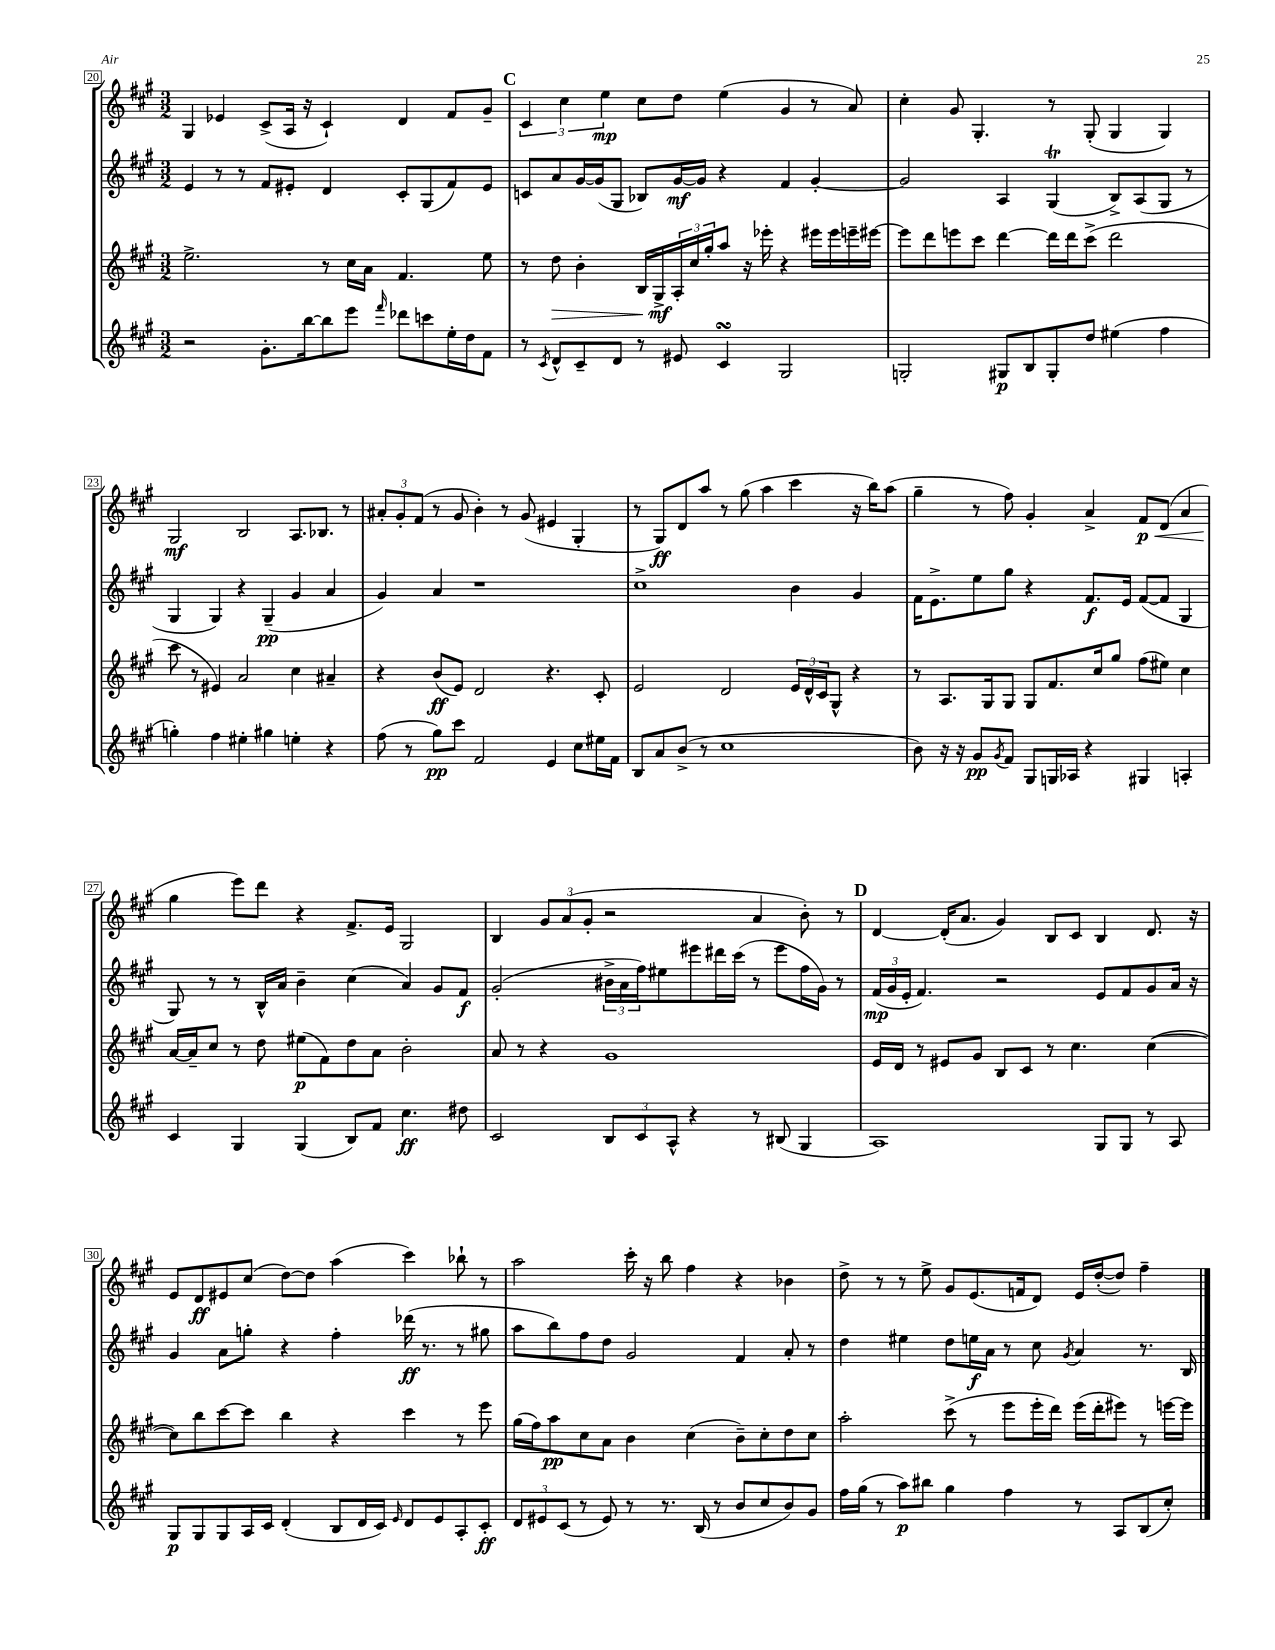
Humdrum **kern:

**kern	**kern	**kern	**kern
*staff4	*staff3	*staff2	*staff1
*clefG2	*clefG2	*clefG2	*clefG2
*k[f#c#g#]	*k[f#c#g#]	*k[f#c#g#]	*k[f#c#g#]
*M3/2	*M3/2	*M3/2	*M3/2
2r	2.ee^	4e	4G#
.	.	8r	4e-
.	.	8r	.
8.g#'	.	8f#	(8c#^
.	.	8e#'	16A
[16bb	.	.	16r
8bb]	8r	4d	4c#`)
8eee	16cc#	.	.
.	16a	.	.
16qqfff#	.	.	.
8ddd-	4.f#	8c#'	4d
8ccc	.	(8G#	.
16ee'	.	8f#)	8f#
16dd	.	.	.
8f#	8ee	8e#	8g#~
=	=	=	=
8r	8r	8c	6c#
8qc#	.	.	.
8d^^	8dd	8a	.
.	.	.	6cc#
8c#~	4b'	[16g#	.
.	.	(16g#]	.
.	.	.	6ee
8d	.	8G#	.
8r	16B	8B-)	8cc#
.	16G#^	.	.
8e#	24A'	[16g#	8dd
.	24cc#	.	.
.	.	16g#]	.
.	24gg#'	.	.
4c#	8aa	4r	(4ee
.	16r	.	.
.	16eee-'	.	.
2G#	4r	4f#	4g#
.	16eee#	[4g#'	8r
.	16eee#	.	.
.	16eee~	.	8a)
.	[16eee#	.	.
=	=	=	=
2G'	8eee#]	2g#]	4cc#'
.	8ddd	.	.
.	8eee	.	8g#
.	8ccc#	.	4.G#'
8G#	[4ddd	4A	.
8B	.	.	.
8G#'	16ddd]	(4G#	8r
.	16ddd	.	.
8dd	(8ccc#^	.	(8G#'
(4ee#	2ddd	8B^)	4G#
.	.	(8A	.
4ff#	.	8G#	4G#)
.	.	8r	.
=	=	=	=
4gg')	8ccc#	4G#	2G#
.	8r	.	.
4ff#	4e#)	4G#)	.
4ee#'	2a	4r	2B
4gg#	.	(4G#~	.
4ee'	4cc#	4g#	8.A
.	.	.	8.B-
4r	4a#~	4a	.
.	.	.	8r
=	=	=	=
(8ff#	4r	4g#)	12a#'
.	.	.	12g#'
8r	.	.	.
.	.	.	(12f#
8gg#)	(8b	4a	8r
8ccc#	8e)	.	8g#
2f#	2d	1r	4b')
.	.	.	8r
.	.	.	(8g#
4e	4.r	.	4e#
8cc#	.	.	4G#'
16ee#	8c#'	.	.
16f#	.	.	.
=	=	=	=
8B	2e	1cc#^	8r
8a	.	.	8G#)
(8b^	.	.	8d
8r	.	.	8aa
1cc#	2d	.	8r
.	.	.	(8gg#
.	.	.	4aa
.	24e	4b	4ccc#
.	24d^^	.	.
.	24c#	.	.
.	8G#^^	.	.
.	4r	4g#	16r
.	.	.	16bb)
.	.	.	(8aa
=	=	=	=
8b)	8r	16f#	4gg#~
.	.	8.e^	.
16r	8.A	.	.
16r	.	.	.
8g#	.	8ee	8r
.	16G#	.	.
8qg#	.	.	.
8f#	8G#	8gg#	8ff#)
8G#	8G#	4r	4g#'
16G	8.f#	.	.
16A-	.	.	.
4r	.	8.f#	4a^
.	16cc#	.	.
.	8gg#	.	.
.	.	16e	.
4G#	(8ff#	([8f#	8f#
.	8ee#)	8f#]	(8d
4A'	4cc#	4G#	4a
=	=	=	=
4c#	[16a	8G#)	4gg#
.	16a~]	.	.
.	8cc#	8r	.
4G#	8r	8r	8eee)
.	8dd	16B^^	8ddd
.	.	16a	.
(4G#	(8ee#	4b~	4r
.	8f#)	.	.
8B)	8dd	(4cc#	8.f#^
8f#	8a	.	.
.	.	.	16e
4.cc#	2b'	4a)	2G#
.	.	8g#	.
8dd#	.	8f#	.
=	=	=	=
2c#	8a	(2g#'	4B
.	8r	.	.
.	4r	.	12g#
.	.	.	(12a
.	.	.	12g#'
12B	1g#	24b#^	2r
.	.	24a	.
12c#	.	24ff#)	.
.	.	8ee#	.
12A^^	.	.	.
4r	.	8eee#	.
.	.	16ddd#	.
.	.	(16ccc#	.
8r	.	8r	4a
(8B#	.	8eee#	.
4G#	.	16ff#	8b')
.	.	16g#)	.
.	.	8r	8r
=	=	=	=
1A)	16e	(24f#	[4d
.	.	24g#	.
.	16d	.	.
.	.	24e'	.
.	8r	4.f#)	.
.	8e#	.	(16d']
.	.	.	8.a
.	8g#	.	.
.	8B	2r	4g#)
.	8c#	.	.
.	8r	.	8B
.	4.cc#	.	8c#
8G#	.	8e	4B
8G#	.	8f#	.
8r	([4cc#	8g#	8.d
8A	.	16a	.
.	.	16r	16r
=	=	=	=
8G#	8cc#])	4g#	8e
8G#	8bb	.	8d
8G#	[8ccc#	8a	8e#
16A	8ccc#]	8gg'	(8cc#
16c#	.	.	.
(4d'	4bb	4r	[8dd)
.	.	.	8dd]
8B	4r	4ff#'	(4aa
16d	.	.	.
16c#)	.	.	.
16qqe	.	.	.
8d	4ccc#	(16ddd-	4ccc#)
.	.	8.r	.
8e	.	.	.
8A'	8r	8r	8bb-`
8c#'	8eee	8gg#	8r
=	=	=	=
12d	(16gg#	8aa	2aa
.	16ff#)	.	.
12e#	.	.	.
.	8aa	8bb)	.
(12c#	.	.	.
8r	8cc#	8ff#	.
8e#)	8a	8dd	.
8r	4b	2g#	16ccc#'
.	.	.	16r
8.r	.	.	8bb
.	(4cc#	.	4ff#
(16B	.	.	.
8r	.	.	.
8b	8b~)	4f#	4r
8cc#	8cc#'	.	.
8b)	8dd	8a'	4b-
8g#	8cc#	8r	.
=	=	=	=
16ff#	2aa'	4dd	8dd^
(16gg#	.	.	.
8r	.	.	8r
8aa)	.	4ee#	8r
8bb#	.	.	8ee^
4gg#	(8ccc#^	8dd	8g#
.	8r	16ee	(8.e
.	.	16a	.
4ff#	8eee	8r	.
.	.	.	16f
.	16eee'	8cc#	8d)
.	16ddd)	.	.
.	.	8qg#	.
8r	(16eee	4a	16e
.	16ddd'	.	([16dd'
8A	8eee#)	.	8dd])
(8B	8r	8.r	4ff#~
8cc#')	[16eee	.	.
.	16eee]	16B	.
==	==	==	==
*-	*-	*-	*-
